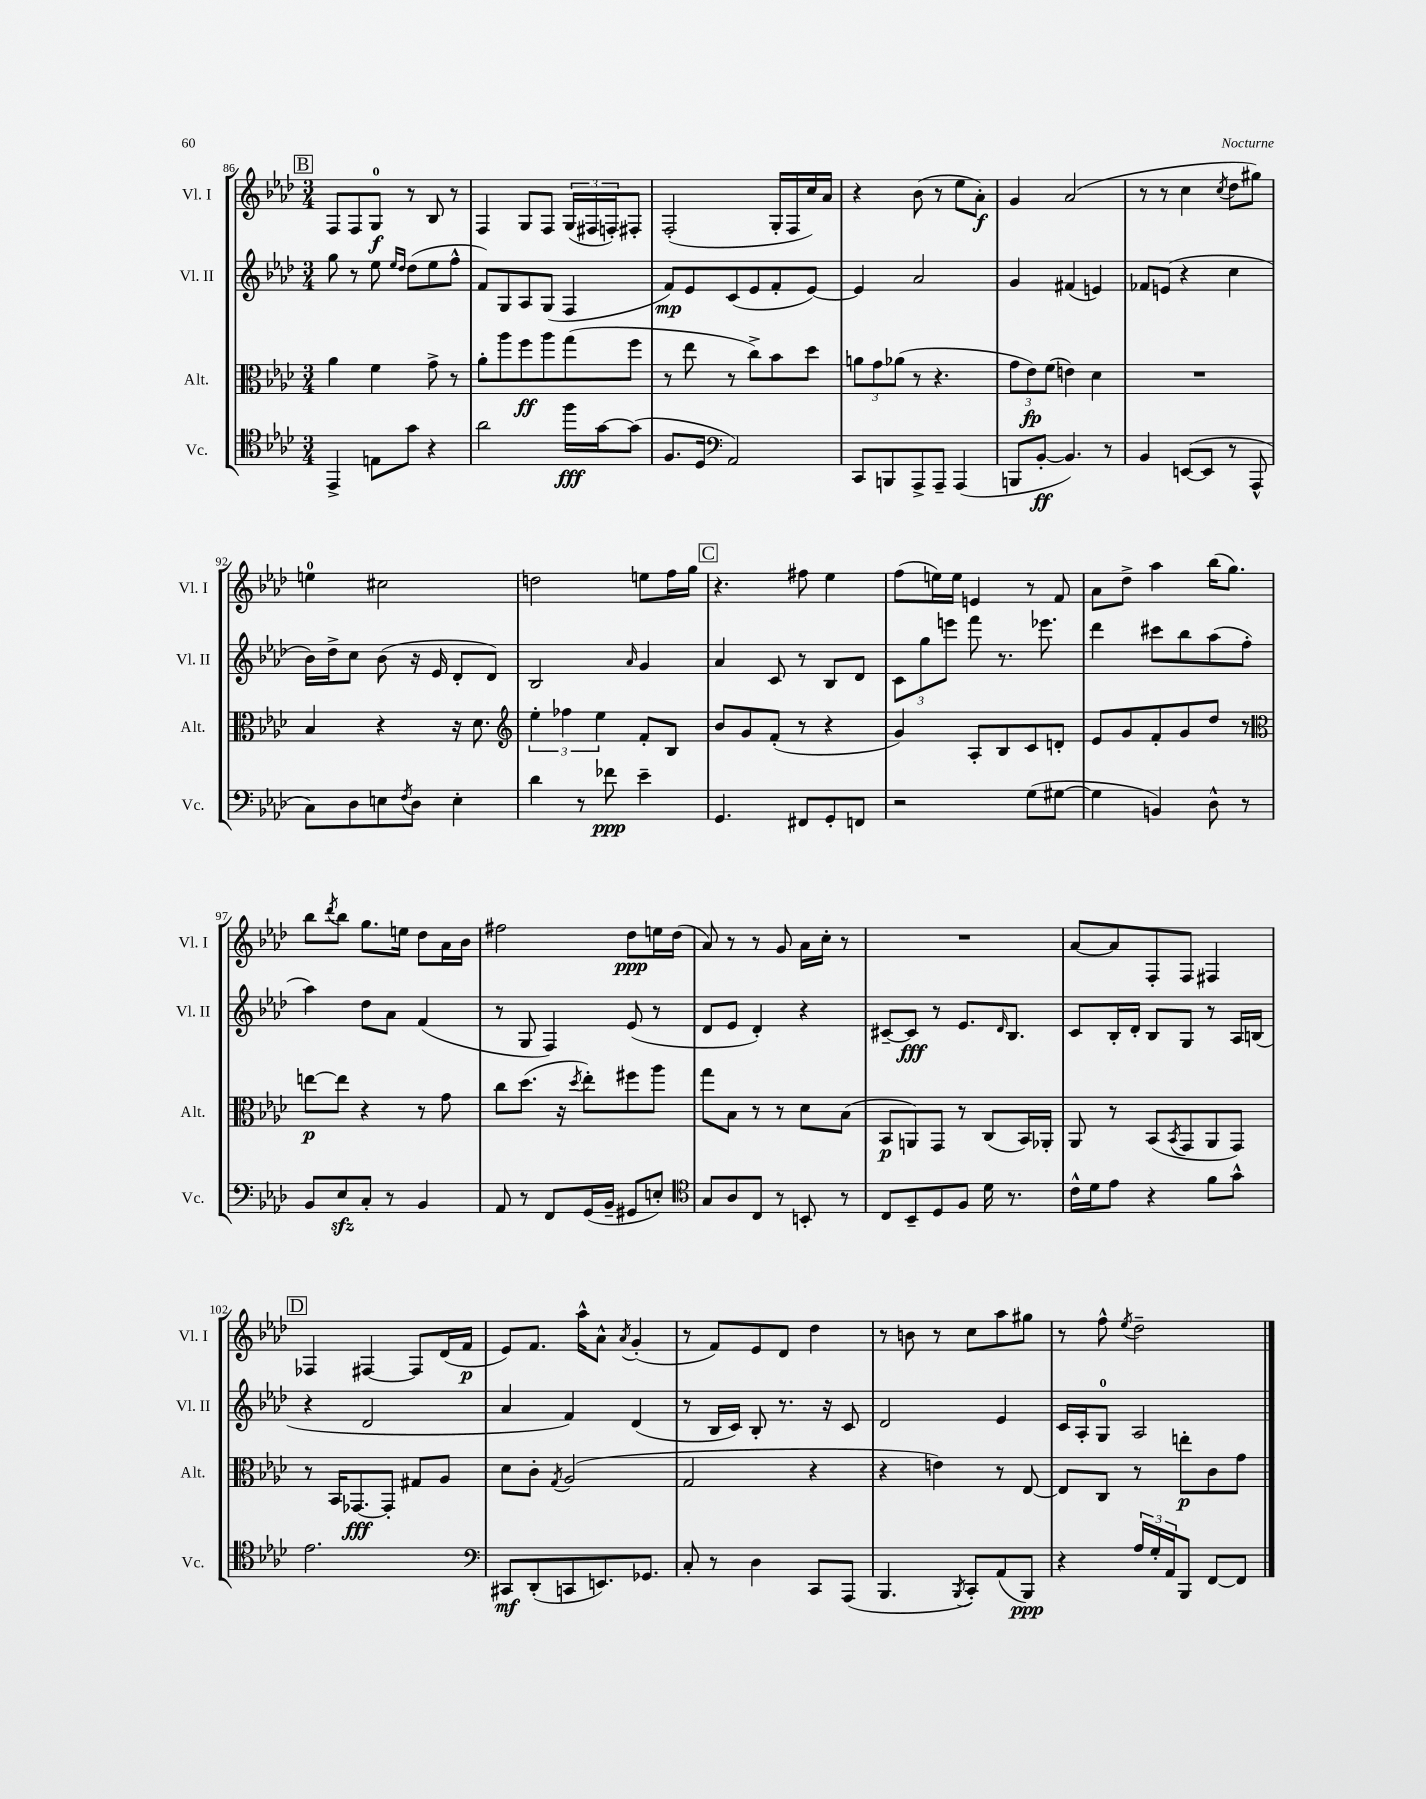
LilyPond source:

<<
\new StaffGroup <<
\new Staff = "s0" \with { instrumentName = "Vl. I" shortInstrumentName = "Vl. I" } {
    \clef treble \key aes \major \numericTimeSignature \time 3/4
    \mark \markup { \box "B" } f8 f8 g8-0\f r8 bes8 r8 |
    f4 g8 f8 \tuplet 3/2 { g16( fis16 f16-.) } fis8-. |
    f2-.( g16-. f16 c''16) aes'16 |
    r4 bes'8( r8 ees''8 aes'8-.\f) |
    g'4 aes'2( |
    r8 r8 c''4 \acciaccatura { c''8 } des''8 gis''8) |
    e''4-0 cis''2 |
    d''2 e''8 f''16 g''16 |
    \mark \markup { \box "C" } r4. fis''8 ees''4 |
    f''8( e''16) e''16 e'4 r8 f'8 |
    aes'8 des''8-> aes''4 bes''16( g''8.) |
    bes''8 \acciaccatura { des'''8 } bes''8 g''8. e''16 des''8 aes'16 bes'16 |
    fis''2 des''8\ppp e''16 des''16( |
    aes'8) r8 r8 g'8 aes'16 c''16-. r8 |
    R2. |
    aes'8~ aes'8 f8-. f8 fis4 |
    \mark \markup { \box "D" } fes4 fis4~ fis8 des'16( f'16\p |
    ees'8) f'8. aes''16-^ aes'8-^ \acciaccatura { aes'8 } g'4-.( |
    r8 f'8) ees'8 des'8 des''4 |
    r8 b'8 r8 c''8 aes''8 gis''8 |
    r8 f''8-^ \acciaccatura { ees''8 } des''2-- \bar "|." |
}
\new Staff = "s1" \with { instrumentName = "Vl. II" shortInstrumentName = "Vl. II" } {
    \clef treble \key aes \major \numericTimeSignature \time 3/4
    \mark \markup { \box "B" } g''8 r8 ees''8 \grace { ees''16 des''16 } des''8( ees''8 f''8-^ |
    f'8) g8 aes8 g8( f4 |
    f'8\mp) ees'8 c'8( ees'8 f'8-. ees'8~) |
    ees'4 aes'2 |
    g'4 fis'4( e'4) |
    fes'8 e'8( r4 c''4 |
    bes'16) des''16-> c''8 bes'8( r16 ees'16 des'8-. des'8) |
    bes2 \grace { aes'16 } g'4 |
    \mark \markup { \box "C" } aes'4 c'8 r8 bes8 des'8 |
    \tuplet 3/2 { c'8 g''8 e'''8 } f'''8 r8. ees'''8. |
    des'''4 cis'''8 bes''8 aes''8( f''8-. |
    aes''4) des''8 aes'8 f'4( |
    r8 g8 f4) ees'8( r8 |
    des'8 ees'8 des'4-.) r4 |
    cis'8~-- cis'8\fff r8 ees'8. \grace { des'16 } bes8. |
    c'8 bes16-. des'16-. bes8 g8 r8 aes16 b16( |
    \mark \markup { \box "D" } r4 des'2 |
    aes'4 f'4) des'4( |
    r8 bes16 c'16) bes8-. r8. r16 c'8 |
    des'2 ees'4 |
    c'16 aes16-. g8-0 aes2 \bar "|." |
}
\new Staff = "s2" \with { instrumentName = "Alt." shortInstrumentName = "Alt." } {
    \clef alto \key aes \major \numericTimeSignature \time 3/4
    \mark \markup { \box "B" } aes'4 f'4 g'8-> r8 |
    aes'8-. aes''8 f''8\ff aes''8 g''8( f''8 |
    r8 ees''8 r8 c''8->) bes'8 des''8 |
    \tuplet 3/2 { a'8 g'8 aes'8( } r8 r4. |
    \tuplet 3/2 { g'8 ees'8\fp) f'8( } e'4) des'4 |
    R2. |
    bes4 r4 r16 des'8. |
    \clef treble \tuplet 3/2 { ees''4-. fes''4 ees''4 } f'8-. bes8 |
    \mark \markup { \box "C" } bes'8 g'8 f'8-.( r8 r4 |
    g'4) aes8-. bes8 c'8 d'8-. |
    ees'8 g'8 f'8-. g'8 des''8 r8 |
    \clef alto e''8~\p e''8 r4 r8 g'8 |
    c''8 des''8.( r16 \acciaccatura { des''8 } ees''8-.) fis''8 aes''8 |
    g''8 bes8 r8 r8 des'8 bes8( |
    bes,8\p a,8) g,8 r8 c8( bes,16) aes,16-. |
    aes,8 r8 bes,8( \acciaccatura { bes,8 } g,8 aes,8 g,8) |
    \mark \markup { \box "D" } r8 bes,16 ges,8.~\fff ges,8-. gis8 aes8 |
    des'8 c'8-. \acciaccatura { g8 } aes2( |
    g2 r4 |
    r4 e'4) r8 ees8~ |
    ees8 c8 r8 e''8-.\p c'8 g'8 \bar "|." |
}
\new Staff = "s3" \with { instrumentName = "Vc." shortInstrumentName = "Vc." } {
    \clef tenor \key aes \major \numericTimeSignature \time 3/4
    \mark \markup { \box "B" } ees,4-> e8 g'8 r4 |
    aes'2 f''16\fff g'16~ g'8( |
    f8. des16 \clef bass aes,2) |
    c,8 b,,8 aes,,8-> aes,,8-- aes,,4( |
    b,,8 bes,8~-.\ff bes,4.) r8 |
    bes,4 e,8~( e,8 r8 aes,,8-^ |
    c8) des8 e8 \acciaccatura { f8 } des8 e4-. |
    des'4 r8 fes'8\ppp ees'4-- |
    \mark \markup { \box "C" } g,4. fis,8 g,8-. f,8 |
    r2 g8( gis8~ |
    gis4 b,4) des8-^ r8 |
    bes,8 ees8\sfz c8-. r8 bes,4 |
    aes,8 r8 f,8 g,16( bes,16-- gis,8 e8-.) |
    \clef tenor g8 aes8 c8 r8 b,8-. r8 |
    c8 bes,8-- des8 f8 des'16 r8. |
    c'16-^ des'16 ees'8 r4 f'8 g'8-^ |
    \mark \markup { \box "D" } ees'2. |
    \clef bass cis,8\mf des,8-.( c,8 e,8.) ges,8. |
    c8-. r8 des4 c,8 aes,,8( |
    bes,,4. \acciaccatura { bes,,8 } c,8-.) aes,8( bes,,8\ppp) |
    r4 \tuplet 3/2 { aes16 g16-. aes,16 } bes,,8 f,8~ f,8 \bar "|." |
}
>>
>>
\layout { \context { \Score currentBarNumber = #86 } }
